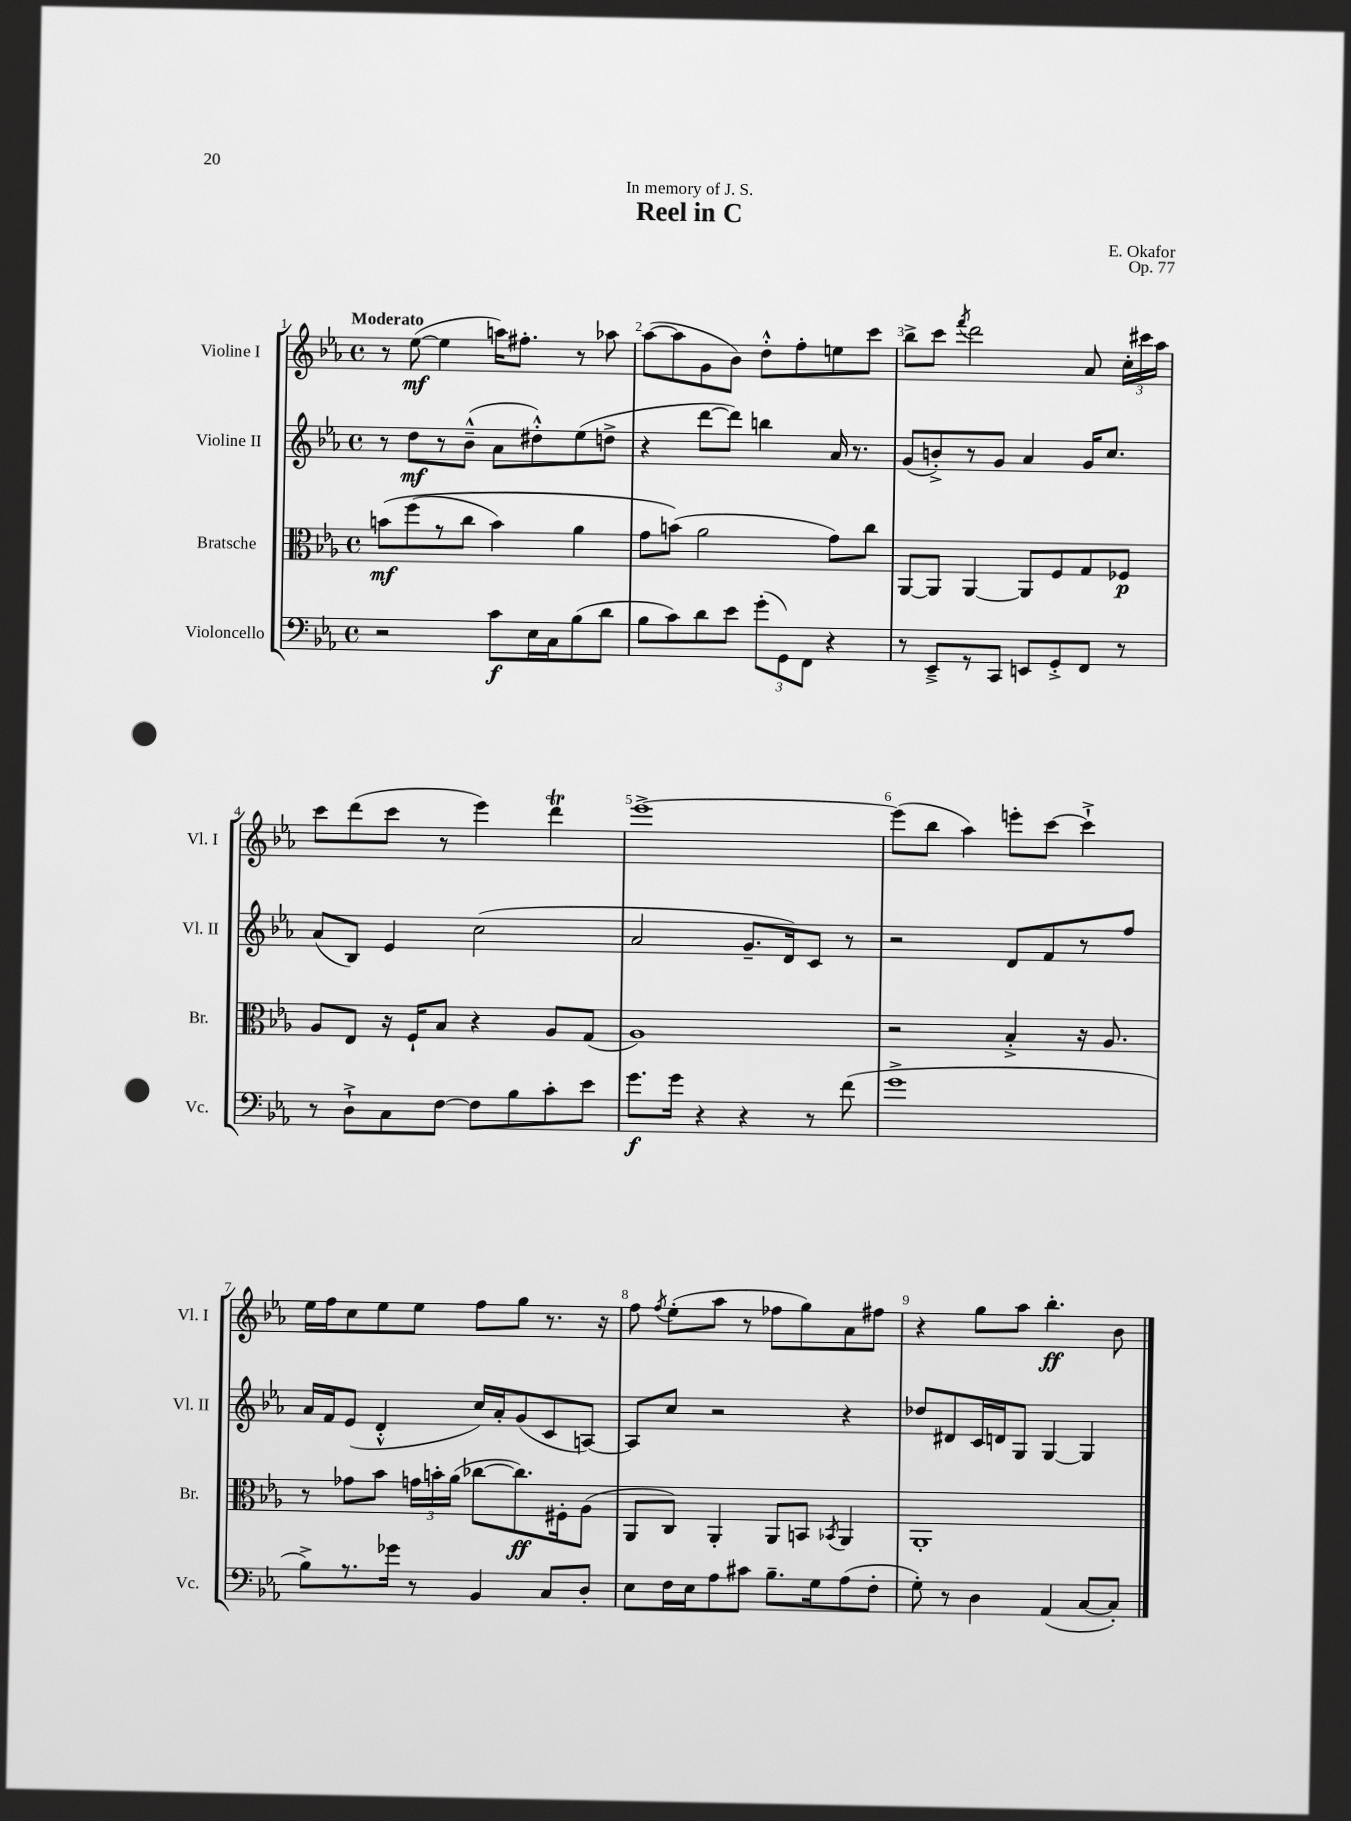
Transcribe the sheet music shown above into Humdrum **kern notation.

**kern	**dynam	**kern	**dynam	**kern	**dynam	**kern	**dynam
*part4	*part4	*part3	*part3	*part2	*part2	*part1	*part1
*staff4	*staff4	*staff3	*staff3	*staff2	*staff2	*staff1	*staff1
*I"Violoncello	*	*I"Bratsche	*	*I"Violine II	*	*I"Violine I	*
*I'Vc.	*	*I'Br.	*	*I'Vl. II	*	*I'Vl. I	*
*clefF4	*	*clefC3	*	*clefG2	*	*clefG2	*
*k[b-e-a-]	*	*k[b-e-a-]	*	*k[b-e-a-]	*	*k[b-e-a-]	*
*M4/4	*	*M4/4	*	*M4/4	*	*M4/4	*
*met(c)	*	*met(c)	*	*met(c)	*	*met(c)	*
=1	=1	=1	=1	=1	=1	=1	=1
!	!	!	!	!	!	!LO:TX:a:B:t=Moderato	!
2r	.	(8bn\L	mf	8r	.	8r	.
.	.	(8ff\	.	8dd\L	mf	([8ee-\	mf
.	.	8r	.	8r	.	4ee-\]	.
.	.	8cc\J	.	(8b-~^^\J	.	.	.
8c\L	f	4b\)	.	8a-\L	.	16aan\KL)	.
.	.	.	.	.	.	8.ff#X'\J	.
16E-\L	.	.	.	8dd#X'^^\)	.	.	.
16C\J	.	.	.	.	.	.	.
(8B-\	.	4a-\	.	(8ee-\	.	8r	.
8d\J	.	.	.	8ddn^\J	.	8aa-X\	.
=2	=2	=2	=2	=2	=2	=2	=2
8B-\L	.	8g\L	.	4r	.	([8aa-\L	.
8c\)	.	(8bn\J)	.	.	.	8aa-\]	.
8d\	.	2a-\	.	[8ddd\L	.	8g\	.
8e-\J	.	.	.	8ddd\J])	.	8b-\J)	.
(12g'\L	.	.	.	4bbn\	.	8dd'^^\L	.
12GG\)	.	.	.	.	.	.	.
.	.	.	.	.	.	8ff'\	.
12FF\J	.	.	.	.	.	.	.
4r	.	8g\L)	.	16a-/	.	8een\	.
.	.	.	.	8.r	.	.	.
.	.	8cc\J	.	.	.	8ccc\J	.
=3	=3	=3	=3	=3	=3	=3	=3
8r	.	[8AA-/L	.	(8g/L	.	8bb-^\L	.
8EE-~^/L	.	8AA-/J]	.	8bn'^/)	.	8ccc\J	.
.	.	.	.	.	.	8qfff/	.
8r	.	[4AA-/	.	8r	.	2ddd\	.
8CC/J	.	.	.	8g/J	.	.	.
8EEn/L	.	8AA-/L]	.	4a-/	.	.	.
8GG'^/	.	8F/	.	.	.	.	.
8FF/J	.	8G/	.	16g/KL	.	8a-/	.
.	.	.	.	8.cc/J	.	.	.
8r	.	8F-X/J	p	.	.	24cc'\LL	.
.	.	.	.	.	.	24ccc#X\	.
.	.	.	.	.	.	24aa-\JJ	.
!!LO:LB:g=z
=4	=4	=4	=4	=4	=4	=4	=4
8r	.	8A-/L	.	(8a-/L	.	8ccc\L	.
8D`^\L	.	8E-/J	.	8B-/J)	.	(8ddd\	.
8C\	.	16r	.	4e-/	.	8ccc\J	.
.	.	16F`/KL	.	.	.	.	.
[8F\J	.	8B-/J	.	.	.	8r	.
8F\L]	.	4r	.	(2cc\	.	4eee-\)	.
8B-\	.	.	.	.	.	.	.
8c'\	.	8A-/L	.	.	.	4dddt\	.
8e-\J	.	(8G/J	.	.	.	.	.
=5	=5	=5	=5	=5	=5	=5	=5
8.g\L	f	1A-)	.	2a-/	.	[1eee-^	.
16g\Jk	.	.	.	.	.	.	.
4r	.	.	.	.	.	.	.
4r	.	.	.	8.g~/L	.	.	.
.	.	.	.	16d/k)	.	.	.
8r	.	.	.	8c/J	.	.	.
(8f\	.	.	.	8r	.	.	.
=6	=6	=6	=6	=6	=6	=6	=6
1g^	.	2r	.	2r	.	(8eee-\L]	.
.	.	.	.	.	.	8bb-\J	.
.	.	.	.	.	.	4aa-\)	.
.	.	4B-'^/	.	8d/L	.	8eeen'\L	.
.	.	.	.	8f/	.	[8ccc\J	.
.	.	16r	.	8r	.	4ccc`^\]	.
.	.	8.A-/	.	.	.	.	.
.	.	.	.	8ff/J	.	.	.
!!LO:LB:g=z
=7	=7	=7	=7	=7	=7	=7	=7
8B-^\L)	.	8r	.	16a-/LL	.	16ee-\LL	.
.	.	.	.	16f/J	.	16ff\J	.
8.r	.	8g-X\L	.	(8e-/J	.	8cc\	.
.	.	8b-\J	.	4d'^^/	.	8ee-\	.
16g-X\Jk	.	.	.	.	.	.	.
8r	.	24gn\LL	.	.	.	8ee-\J	.
.	.	24bn'\	.	.	.	.	.
.	.	(24a-\JJ	.	.	.	.	.
4BB-/	.	[8cc-X\L	.	16cc/LL)	.	8ff\L	.
.	.	.	.	16a-'/J	.	.	.
.	.	8.cc-\])	ff	(8g/	.	8gg\J	.
8C/L	.	.	.	8c/	.	8.r	.
.	.	16F#X'\k	.	.	.	.	.
8D'/J	.	(8A-\J	.	[8An/J)	.	.	.
.	.	.	.	.	.	16r	.
=8	=8	=8	=8	=8	=8	=8	=8
8E-\L	.	8AA-/L	.	8A/L]	.	8ff\	.
.	.	.	.	.	.	8qff/	.
16F\L	.	8C/J)	.	8cc/J	.	(8ee-'\L	.
16E-\J	.	.	.	.	.	.	.
8A-\	.	4AA-'/	.	2r	.	8aa-\J	.
8c#X\J	.	.	.	.	.	8r	.
8.B-~\L	.	8AA-/L	.	.	.	8ff-X\L	.
.	.	8BBn/J	.	.	.	8gg\)	.
16G\k	.	.	.	.	.	.	.
.	.	8qBB-X/	.	.	.	.	.
(8A-\	.	4AA-/	.	4r	.	8a-\	.
8F'\J	.	.	.	.	.	8ff#X\J	.
=9	=9	=9	=9	=9	=9	=9	=9
8G'\)	.	1AA-'	.	8dd-X/L	.	4r	.
8r	.	.	.	8d#X/	.	.	.
4D\	.	.	.	16c/L	.	8gg\L	.
.	.	.	.	16dn/J	.	.	.
.	.	.	.	8G/J	.	8aa-\J	.
(4AA-/	.	.	.	[4G/	.	4.bb-'\	ff
[8C/L	.	.	.	4G/]	.	.	.
8C'/J])	.	.	.	.	.	8b-\	.
==	==	==	==	==	==	==	==
*-	*-	*-	*-	*-	*-	*-	*-
